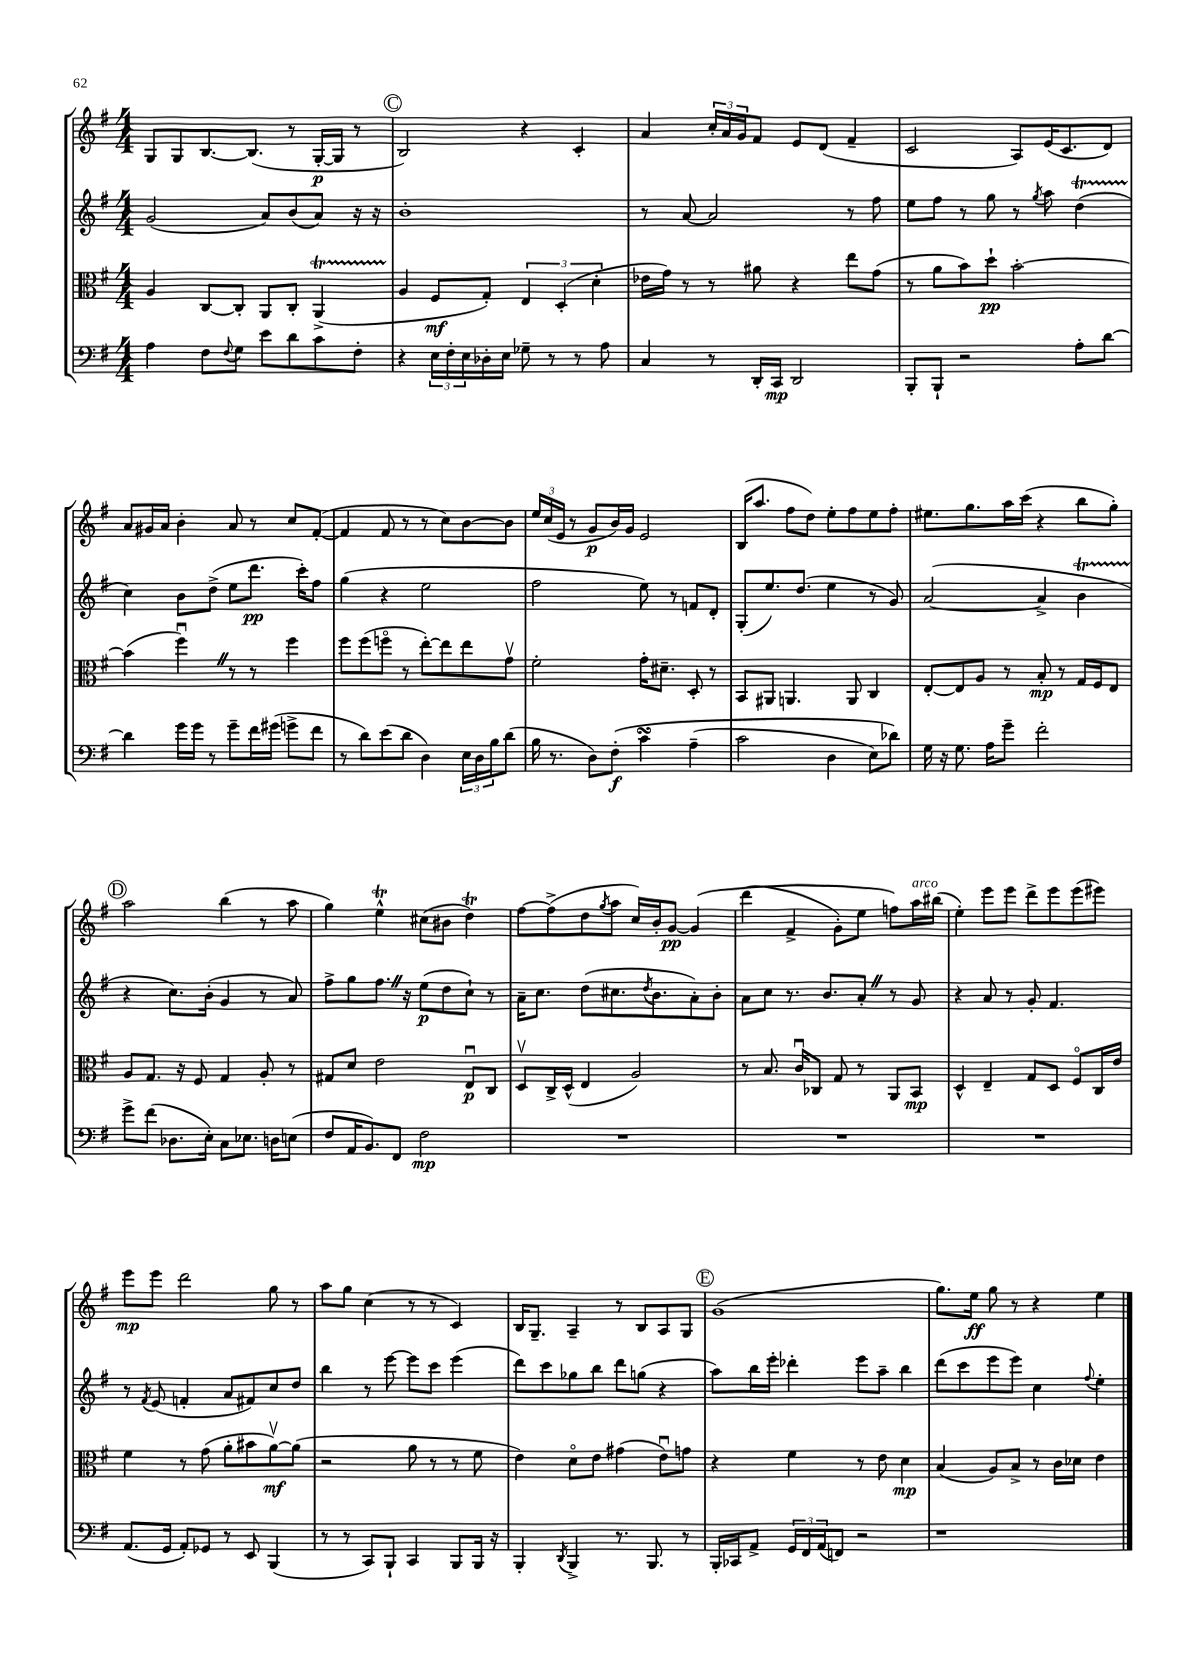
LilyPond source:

<<
\new StaffGroup <<
\new Staff = "s0" {
    \clef treble \key g \major \numericTimeSignature \time 4/4
    g8 g8 b8.~ b8.( r8 g16~-.\p g16 r8 |
    \mark \markup { \circle "C" } b2) r4 c'4-. |
    a'4 \tuplet 3/2 { c''16-. a'16 g'16 } fis'8 e'8 d'8( fis'4-- |
    c'2 a8) e'16( c'8. d'8) |
    a'8 gis'16 a'16 b'4-. a'8 r8 c''8 fis'8~-.( |
    fis'4 fis'8 r8 r8 c''8) b'8~ b'8 |
    \tuplet 3/2 { e''16 c''16( e'16 } r8 g'8\p b'16) g'16 e'2 |
    b16( a''8. fis''8 d''8) e''8-. fis''8 e''8 fis''8-. |
    eis''8. g''8. a''16 c'''16( r4 b''8 g''8-.) |
    \mark \markup { \circle "D" } a''2 b''4( r8 a''8 |
    g''4) e''4-^\trill cis''8( bis'8 d''4\trill) |
    fis''8~ fis''8->( d''8 \acciaccatura { g''8 } a''8 c''16) b'16-. g'8~\pp g'4\( |
    d'''4( fis'4-> g'8-.) e''8 f''8\) a''16^\markup { \italic "arco" } bis''16( |
    e''4-.) e'''8 e'''8 d'''8-> e'''8 e'''8( eis'''8) |
    e'''8\mp e'''8 d'''2 g''8 r8 |
    a''8 g''8 c''4( r8 r8 c'4) |
    b16 g8.-- a4-- r8 b8 a8 g8 |
    \mark \markup { \circle "E" } g'1( |
    g''8.) e''16\ff g''8 r8 r4 e''4 \bar "|." |
}
\new Staff = "s1" {
    \clef treble \key g \major \numericTimeSignature \time 4/4
    g'2( a'8) b'8( a'8) r16 r16 |
    \mark \markup { \circle "C" } b'1-. |
    r8 a'8~ a'2 r8 fis''8 |
    e''8 fis''8 r8 g''8 r8 \acciaccatura { g''8 } a''8 d''4\startTrillSpan( |
    c''4\stopTrillSpan) b'8 d''8->( e''8 d'''8.\pp c'''16-.) fis''8 |
    g''4( r4 e''2 |
    fis''2 e''8) r8 f'8 d'8-. |
    g8-.( e''8.) d''8.( e''4 r8 g'8) |
    a'2~( a'4-> b'4\startTrillSpan |
    \mark \markup { \circle "D" } r4\stopTrillSpan c''8.) b'16-.( g'4 r8 a'8) |
    fis''8-> g''8 fis''8. \once \override BreathingSign.text = \markup { \musicglyph "scripts.caesura.straight" } \breathe r16 e''8\p( d''8 c''8-!) r8 |
    a'16-- c''8. d''8( cis''8. \acciaccatura { d''8 } b'8. a'8-.) b'8-. |
    a'8 c''8 r8. b'8. a'8-. \once \override BreathingSign.text = \markup { \musicglyph "scripts.caesura.straight" } \breathe r8 g'8 |
    r4 a'8 r8 g'8-. fis'4. |
    r8 \acciaccatura { fis'8 } e'8( f'4-. a'8 fis'8) c''8 d''8 |
    b''4 r8 e'''8~ e'''8 c'''8 e'''4( |
    d'''8) c'''8 ges''8 b''8 d'''8 g''8( r4 |
    \mark \markup { \circle "E" } a''8) b''16 e'''16-. des'''4-. e'''8 a''8-- b''4 |
    d'''8( c'''8 e'''8 e'''8) c''4 \appoggiatura { fis''8 } e''4-. \bar "|." |
}
\new Staff = "s2" {
    \clef alto \key g \major \numericTimeSignature \time 4/4
    a4 c8~ c8-. a,8 c8-. a,4->\startTrillSpan( |
    \mark \markup { \circle "C" } a4\stopTrillSpan fis8\mf g8-.) \tuplet 3/2 { e4 d4-.( d'4-. } |
    ees'16 g'16) r8 r8 ais'8 r4 e''8 g'8( |
    r8 a'8 b'8) d''8-!\pp b'2~-. |
    b'4( fis''4\downbow) \once \override BreathingSign.text = \markup { \musicglyph "scripts.caesura.straight" } \breathe r8 r8 fis''4 |
    fis''8 fis''8( f''8\flageolet r8 e''8~-.) e''8 e''8 g'8\upbow |
    fis'2-. g'16-. dis'8.-- d8-. r8 |
    b,8 ais,8 a,4. a,8 c4 |
    e8~-. e8 a8 r8 b8-.\mp r8 g16 fis16 e8 |
    \mark \markup { \circle "D" } a8 g8. r16 fis8 g4 a8-. r8 |
    gis8 d'8 e'2 e8\downbow\p c8 |
    d8\upbow c16-> d16-^( e4 a2) |
    r8 b8. c'16\downbow ces8 g8 r8 a,8 b,8\mp |
    d4-^ e4-- g8 d8 fis8\flageolet c16 e'16 |
    fis'4 r8 g'8( a'8-. bis'8 a'8~\upbow\mf) a'8( |
    r2 a'8 r8 r8 fis'8 |
    e'4) d'8\flageolet e'8 gis'4( e'8\downbow) g'8 |
    \mark \markup { \circle "E" } r4 fis'4 r8 e'8 d'4\mp |
    b4( a8) b8-> r8 c'16 des'16 e'4 \bar "|." |
}
\new Staff = "s3" {
    \clef bass \key g \major \numericTimeSignature \time 4/4
    a4 fis8 \appoggiatura { fis8 } g8 e'8 d'8 c'8 fis8-. |
    \mark \markup { \circle "C" } r4 \tuplet 3/2 { e16 fis16-. e16 } des16-. e16 ges8-- r8 r8 a8 |
    c4 r8 d,16-. c,16\mp d,2 |
    b,,8-. b,,8-! r2 a8-. d'8~ |
    d'4 g'16 g'16 r8 g'8-- fis'16 gis'16( g'8-> fis'8 |
    r8 d'8) e'8( d'8 d4) \tuplet 3/2 { e16 d16 b16 } d'8( |
    b16 r8. d8) fis8-.\f\( c'4\turn a4--( |
    c'2 d4 e8) des'8\) |
    g16 r16 g8. a16 g'8-- fis'2-. |
    \mark \markup { \circle "D" } g'8-> fis'8( des8. e16-.) c8 ees8. d16 e8( |
    fis8 a,16 b,8.) fis,8 fis2\mp |
    R1 |
    R1 |
    R1 |
    a,8.( g,16 a,8-.) ges,8 r8 e,8 b,,4( |
    r8 r8 c,8) b,,8-! c,4 b,,8 b,,16 r16 |
    b,,4-. \acciaccatura { d,8 } b,,4-> r8. b,,8. r8 |
    \mark \markup { \circle "E" } b,,16-. ces,16 a,8-> \tuplet 3/2 { g,16 fis,16 a,16( } f,8) r2 |
    r1 \bar "|." |
}
>>
>>
\layout { \context { \Score \remove "Bar_number_engraver" } }
